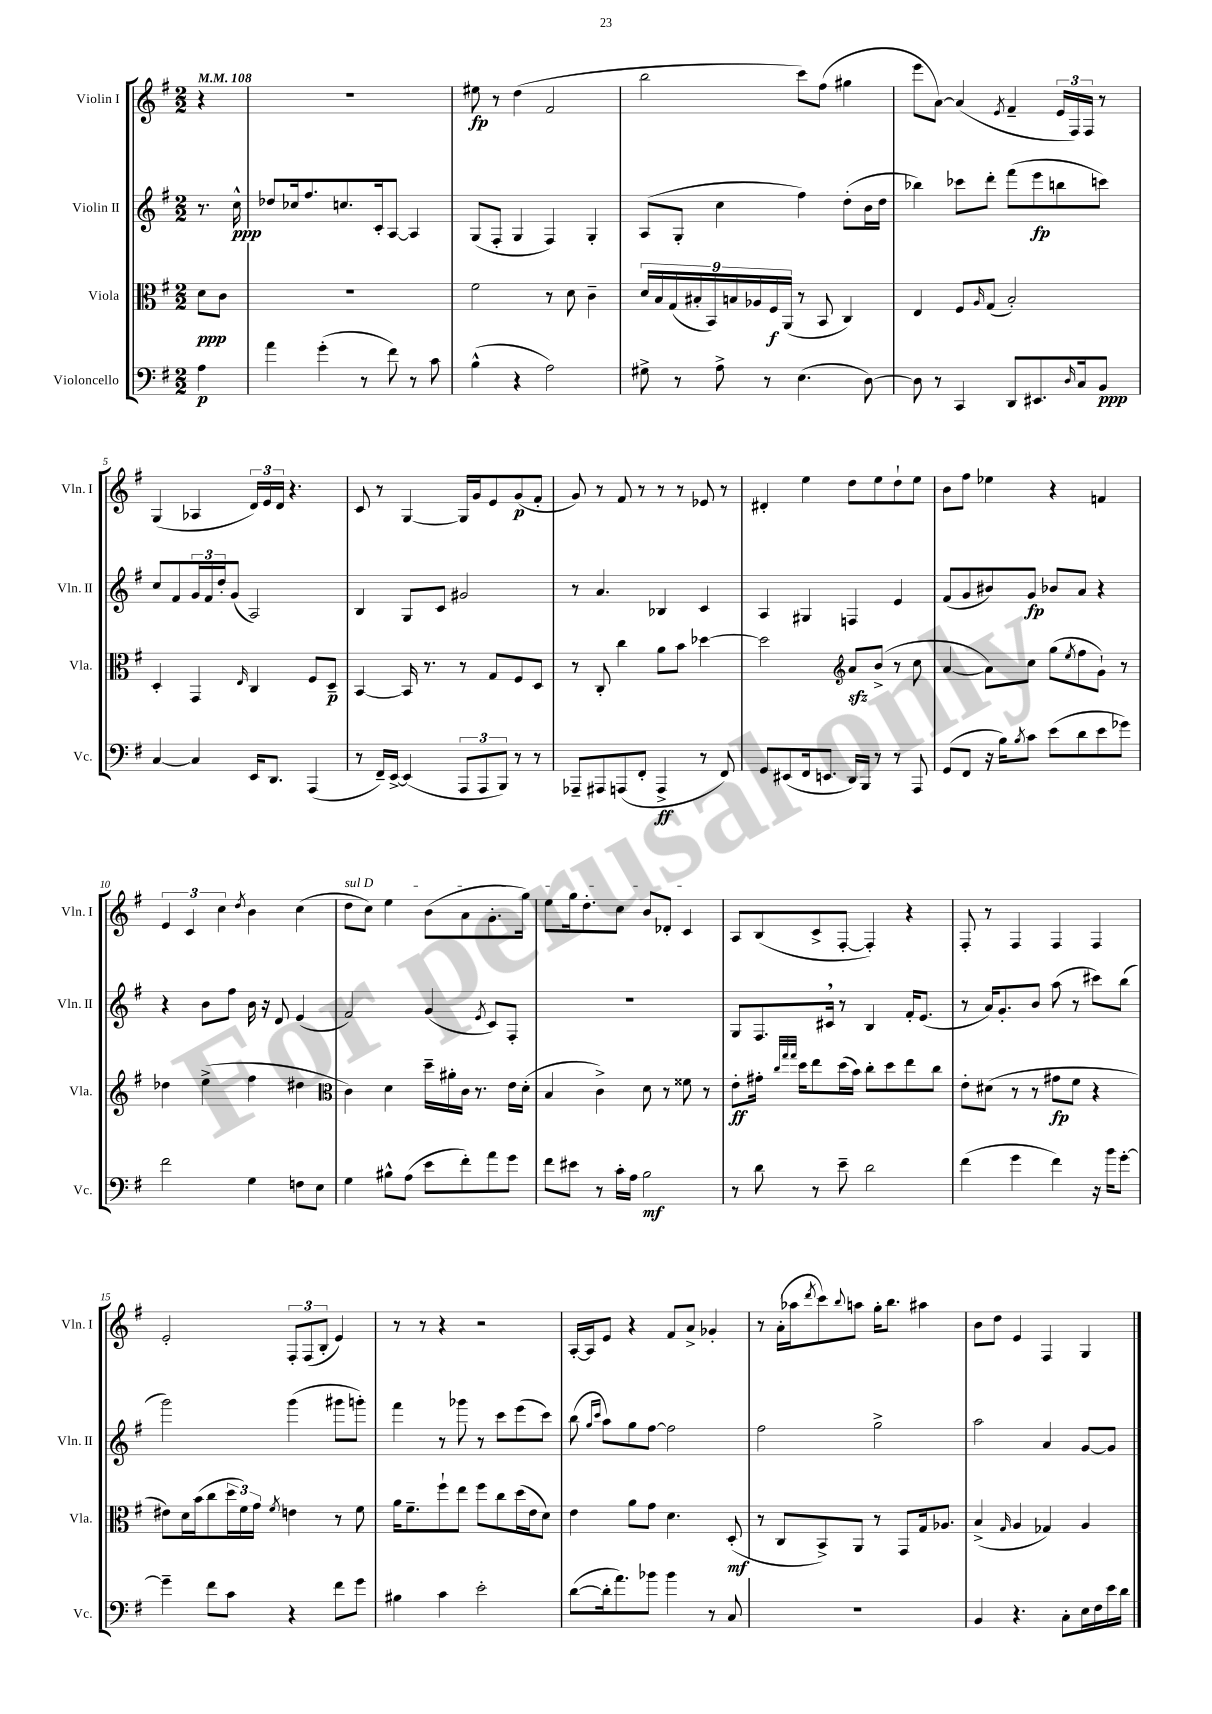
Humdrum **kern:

**kern	**kern	**kern	**kern
*staff4	*staff3	*staff2	*staff1
*clefF4	*clefC3	*clefG2	*clefG2
*k[f#]	*k[f#]	*k[f#]	*k[f#]
*M2/2	*M2/2	*M2/2	*M2/2
*MM108	*MM108	*MM108	*MM108
4A\	8d\L	8.r	4r
.	8c\J	.	.
.	.	16cc^^\	.
=	=	=	=
4a\	1r	8dd-/L	1r
.	.	16cc-/k	.
.	.	8.ff#/	.
(4g'\	.	.	.
.	.	8.cc/	.
8r	.	.	.
.	.	16c'/k	.
8f#\)	.	[8A/J	.
8r	.	4A/]	.
8c\	.	.	.
=	=	=	=
(4B^^\	2f#\	(8G/L	8ee#\
.	.	8F#'/J	8r
4r	.	4G/	(4dd\
2A\)	8r	4F#/)	2f#/
.	8d\	.	.
.	4c~\	4G'/	.
=	=	=	=
8G#^\	18d/LL	(8A/L	2bb\
.	18B/	.	.
.	(18G/	.	.
8r	.	8G'/J	.
.	18B#'/	.	.
.	18BB/)	.	.
8A^\	.	4cc\	.
.	18B/	.	.
.	18A-/	.	.
8r	.	.	.
.	18F#/	.	.
.	(18AA/JJ	.	.
(4.E\	8r	4ff#\)	8ccc\L)
.	8BB/	.	(8ff#\J
.	4C/)	(8dd'\L	4gg#\
[8D\)	.	16b\L	.
.	.	16dd\JJ	.
=	=	=	=
8D\]	4E/	4bb-\)	8eee\L
8r	.	.	[8a\J)
4CC/	8F#/L	8ccc-\L	(4a/]
.	16qqA/	.	.
.	(8G/J	8ddd'\J	.
.	.	.	8qe/
8DD/L	2B'/)	(8fff#\L	4f#~/
8.EE#/	.	8eee\	.
.	.	8bb\	24e/LL
.	.	.	24F#/)
16qqD/	.	.	.
16C/k	.	.	.
.	.	.	24F#/JJ
8BB/J	.	8ccc\J)	8r
=	=	=	=
[4C/	4D'/	8cc/L	(4G/
.	.	8f#/	.
4C/]	4GG/	24g/L	4A-/
.	.	24f#/	.
.	.	24dd'/J	.
.	.	(8g/J	.
.	16qqE/	.	.
16EE/LK	4C/	2A/)	24d/LL)
.	.	.	24e/
8.DD/J	.	.	.
.	.	.	24d/JJ
.	.	.	4.r
(4AAA/	8F#/L	.	.
.	8D~/J	.	.
=	=	=	=
8r	[4BB/	4B/	8c/
16FF#~/LL)	.	.	8r
[16EE^/JJ	.	.	.
(4EE/]	16BB/]	8G/L	[4G/
.	8.r	.	.
.	.	8c/J	.
12AAA/L	8r	2g#/	16G/]LL
.	.	.	16g/J
12AAA/	.	.	.
.	8G/L	.	8e/
12BBB/J)	.	.	.
8r	8F#/	.	(8g/
8r	8D/J	.	8f#'/J
=	=	=	=
8AAA-~/L	8r	8r	8g/)
8AAA#/	8C'/	4.a/	8r
(8AAA/	4cc\	.	8f#/
8FF#'/J	.	.	8r
4AAA^/	8a\L	4B-/	8r
.	8b\J	.	8r
8r	[4dd-\	4c/	8e-/
8FF#/)	.	.	8r
=	=	=	=
8GG/L	2dd-\]	4A/	4d#'/
(8EE#/	.	.	.
16FF#/k	.	4G#/	4ee\
8.EE/J	.	.	.
*	*clefG2	*	*
16DD/LL)	8a/L	4F/	8dd\L
16BBB/JJ	.	.	.
8r	(8b^/J	.	8ee\
8r	8r	4e/	8dd`\
8AAA/	8cc\	.	8ee\J
=	=	=	=
(8GG/L	[4a/	(8f#/L	8b\L
8FF#/J	.	8g/	8ff#\J
16r	8a\]L)	8b#/)	4ee-\
16B\LK)	.	.	.
8qB/	.	.	.
8c\J	8cc\J	8g/J	.
(8e\L	(8gg\L	8b-/L	4r
.	8qee/	.	.
8d\	8ff#\	8a/J	.
8e\	8g`\J)	4r	4f/
8g-\J)	8r	.	.
=	=	=	=
2f#\	4dd-\	4r	6e/
.	.	.	6c/
.	(4ee^\	8b\L	.
.	.	.	6cc\
.	.	8ff#\J	.
.	.	.	8qdd/
4G\	4ff#\	16b\	4b\
.	.	16r	.
.	.	8d/	.
8F\L	4dd#\	(4e/	(4cc\
8E\J	.	.	.
=	=	=	=
*	*clefC3	*	*
4G\	4c\)	2f#/)	8dd\L
.	.	.	8cc\J)
8B#^^\L	4d\	.	4ee\
(8A\J	.	.	.
8e\L	16dd~\LL	(4g/	(8b\L
.	16a#'\	.	.
8f#'\)	16c\JJ	.	8a\
.	8.r	.	.
.	.	8qe/	.
8a\	.	8c/L)	8.g'\
8g\J	16e\LL	8F#'/J	.
.	(16d'\JJ	.	16gg\Jk)
=	=	=	=
8f#\L	4B/	1r	8ee\L
8e#\J	.	.	16gg\k
.	.	.	8.dd'\
8r	4c^\)	.	.
16c'\LL	.	.	8cc\J
16A\JJ	.	.	.
2B\	8d\	.	8b/L
.	8r	.	8d-'/J
.	8f##\	.	4c/
.	8r	.	.
=	=	=	=
8r	8e'\L	8G/L	8A/L
8d\	16g#'\Jk	8.F#/	(8B/
.	32qqcc/LLL	.	.
.	32qqgg/	.	.
.	32qqgg/JJJ	.	.
.	16dd\LK	.	.
8r	8ee\	.	8c^/
.	.	16c#/Jk	.
8e~\	(16dd\L	8r	[8F#'/J
.	16b\JJ)	.	.
2d\	8cc'\L	4B/	4F#'/])
.	8dd\	.	.
.	8ee\	16f#'/LK	4r
.	.	(8.e/J	.
.	8cc\J	.	.
=	=	=	=
(4f#\	8e'\L	8r	8F#'/
.	(8d#\J	16a/LK)	8r
.	.	8.g'/	.
4g\	8r	.	4F#/
.	8r	8b/J	.
4f#\)	8g#\L	(8aa\	4F#/
.	8f#\J	8r	.
16r	4r	8ccc#\L)	4F#/
16b\LK	.	.	.
[8g'\J	.	(8bb\J	.
=	=	=	=
4g~\]	8e#\L)	2ggg\)	2e'/
.	16d\L	.	.
.	(16b\J	.	.
8f#\L	8cc\	.	.
8c\J	24dd\L	.	.
.	24f#\)	.	.
.	24g\JJ	.	.
.	8qf#/	.	.
4r	4e\	(4ggg\	12F#'/L
.	.	.	(12F#/
.	.	.	12B'/J
8f#\L	8r	8ggg#\L	4e/)
8g\J	8f#\	8ggg'\J)	.
=	=	=	=
4B#\	16a\LK	4fff#\	8r
.	8.f#~\	.	.
.	.	.	8r
4c\	8ff#`\	8r	4r
.	8ee\J	8ggg-\	.
2e'\	8ff#\L	8r	2r
.	8cc\	8ccc\L	.
.	(16dd\L	(8eee\	.
.	16e\J	.	.
.	8d\J)	8ccc\J)	.
=	=	=	=
([8d\L	4e\	(8bb\	[16A'/LL
.	.	.	16A/]J
.	.	16qqgg/LL	.
.	.	16qqccc/JJ	.
16d'\]k	.	8aa\L)	8e/J
8.a\)	.	.	.
.	8a\L	8gg\	4r
8b-\J	8g\J	[8ff#\J	.
4b-\	4.d\	2ff#\]	8f#/L
.	.	.	8a^/J
8r	.	.	4g-'/
8C/	(8D'/	.	.
=	=	=	=
1r	8r	2ff#\	8r
.	8C/L	.	(16a'\LL
.	.	.	16aa-\J
.	.	.	8qddd/
.	8BB^/)	.	8ccc\)
.	.	.	8qqbb/
.	8AA/J	.	8aa\J
.	8r	2gg^\	16gg'\LK
.	.	.	8.bb\J
.	8GG/L	.	.
.	16G/k	.	4aa#\
.	8.A-/J	.	.
=	=	=	=
4BB/	(4B^/	2aa\	8b\L
.	.	.	8dd\J
.	16qqG/	.	.
4.r	4A/	.	4e/
.	4G-/)	4a/	4F#/
8C'\L	.	.	.
16E\L	4A/	[8g/L	4G/
16F#\	.	.	.
16e\	.	8g/]J	.
16d\JJ	.	.	.
==	==	==	==
*-	*-	*-	*-
